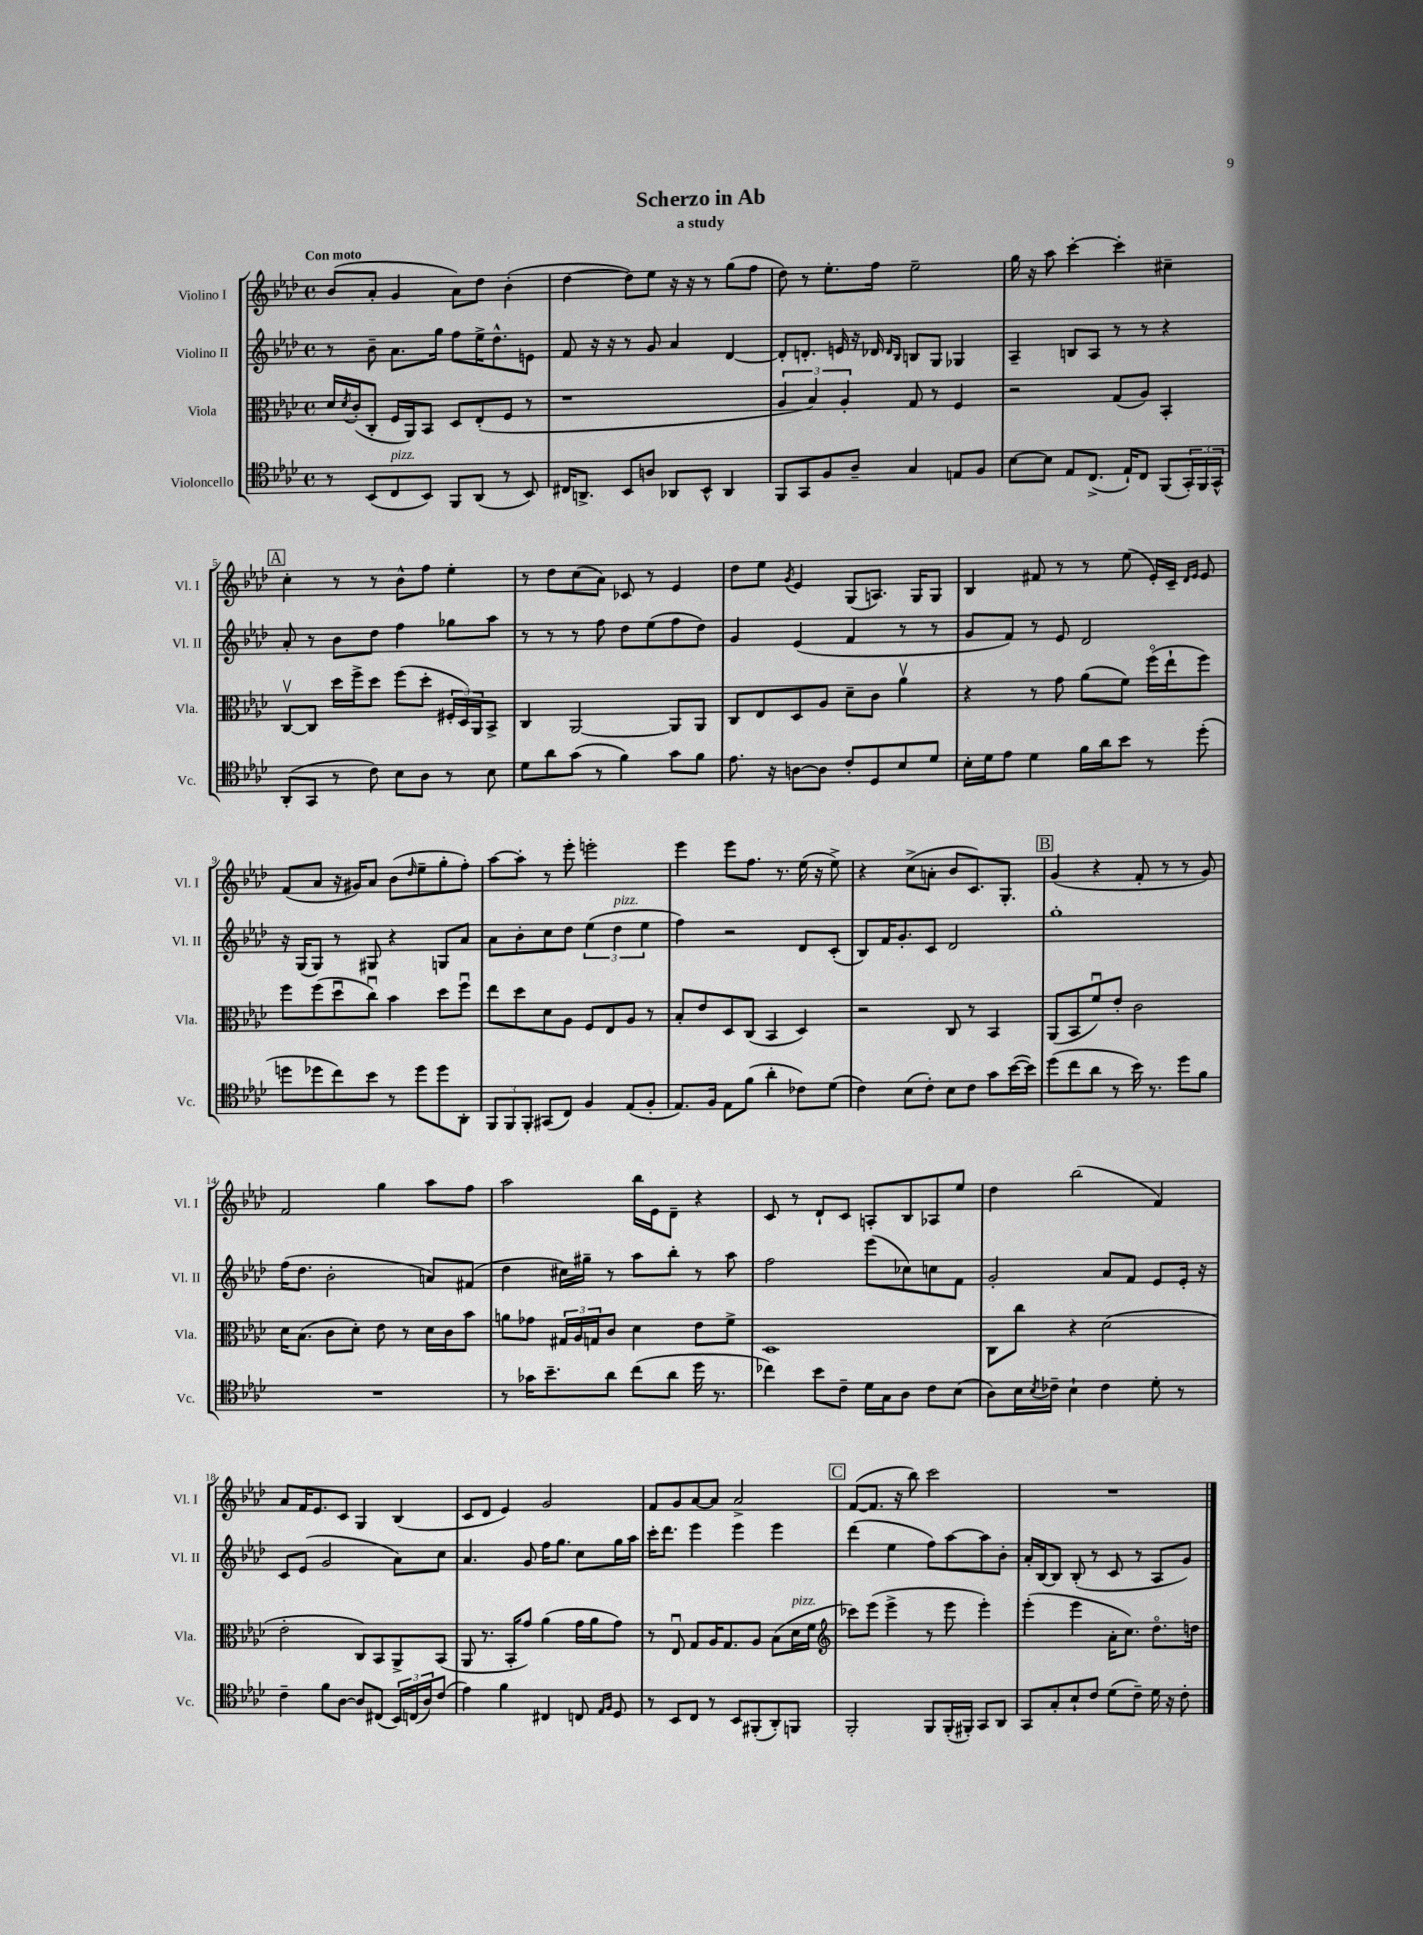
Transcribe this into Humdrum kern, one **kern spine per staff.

**kern	**kern	**kern	**kern
*part4	*part3	*part2	*part1
*staff4	*staff3	*staff2	*staff1
*I"Violoncello	*I"Viola	*I"Violino II	*I"Violino I
*I'Vc.	*I'Vla.	*I'Vl. II	*I'Vl. I
*clefC4	*clefC3	*clefG2	*clefG2
*k[b-e-a-d-]	*k[b-e-a-d-]	*k[b-e-a-d-]	*k[b-e-a-d-]
*M4/4	*M4/4	*M4/4	*M4/4
*met(c)	*met(c)	*met(c)	*met(c)
=1	=1	=1	=1
!	!	!	!LO:TX:a:B:t=Con moto
8r	16d-/LL	8r	(8b-/L
.	8qd-/	.	.
.	(16c'/J	.	.
(8BB-/L	8C'/J	8b-~\	8a-'/J
!LO:TX:a:i:t=pizz.	!	!	!
8C/	16F/LL	8.a-\L	4g/
.	16AA-/J)	.	.
8BB-/J)	8BB-/J	.	.
.	.	16gg\Jk	.
8FF/L	8D-/L	8ff\L	8a-\L)
(8AA-/J	(8E-'/	16ee-^\K	8dd-\J
.	.	8.dd-^^\	.
8r	8F/J	.	(4b-'\
8BB-/)	8r	8en\J	.
=2	=2	=2	=2
16C#X/KL	1r	8f/	[4dd-\
8.AAn^/J	.	.	.
.	.	16r	.
.	.	16r	.
8BB-/L	.	8r	8dd-\L])
8An/J	.	8g/	8ee-\J
8AA-X/L	.	4a-/	16r
.	.	.	16r
8BB-^^/J	.	.	8r
4AA-/	.	[4d-/	(8gg\L
.	.	.	8ff\J
=3	=3	=3	=3
8FF/L	6A-/	8d-'/L]	8dd-\)
8GG/	.	8.dn'/J	8r
.	6B-/)	.	.
8F/	.	.	8.ee-'\L
.	.	16en/	.
.	6A-'/	.	.
8A-~/J	.	16r	.
.	.	16d-X/	16ff\Jk
.	.	16qqd-/LL	.
.	.	16qqB-/JJ	.
4G/	8G/	8Bn/L	2ee-~\
.	8r	8G/J	.
8En/L	4F/	4G-X/	.
8F/J	.	.	.
=4	=4	=4	=4
[8B-\L	2r	4A-~/	16gg\
.	.	.	16r
8B-\J]	.	.	8aa-\
8E-/L	.	8Bn/L	[4ccc'\
(8.C^/J	.	8A-/J	.
.	(8G/L	8r	4ccc'\]
16E-`/KL)	.	.	.
8C/J	8A-/J)	8r	.
(8FF/L	4BB-'/	4r	4cc#X~\
24GG'/L)	.	.	.
24FF/	.	.	.
24GG^^/JJ	.	.	.
!!LO:LB:g=z
!!LO:REH:place=s1:t=A
=5	=5	=5	=5
(8AA-'/L	[8Cv/L	8a-'/	4cc'\
8GG/J	8C/J]	8r	.
8r	16dd-\LL	8b-\L	8r
.	16ff^\J	.	.
8c\)	8dd-\J	8dd-\J	8r
8B-\L	(8ff\L	4ff\	8b-^^\L
8A-\J	8dd-'\J	.	8ff\J
8r	24F#X'/LL	8gg-X\L	4ee-'\
.	24D-/)	.	.
.	24AA-/J	.	.
8B-\	8BB-^/J	8aa-\J	.
=6	=6	=6	=6
8d-\L	4C/	8r	8r
8a-\	.	8r	8dd-\L
(8g\J	[2AA-/	8r	(8cc\
8r	.	8ff\	8a-\J)
4f\)	.	8dd-\L	8c-X/
.	.	(8ee-\	8r
8g\L	8AA-/L]	8ff\	4e-/
8f\J	8AA-/J	8dd-\J)	.
=7	=7	=7	=7
8.e-\	8C/L	4g/	8dd-\L
.	8E-/	.	8ee-\J
16r	.	.	.
.	.	.	8qg/
[8An\L	8D-/	(4e-/	4e-/
8A\J]	8A-/J	.	.
8c'/L	8d-~\L	4f/	(8G/L
8D-/	8c\J	.	8.An/J)
8B-/	4a-v\	8r	.
.	.	.	16G/KL
8d-/J	.	8r	8G/J
=8	=8	=8	=8
16B-'\LL	4r	8g/L	4B-/
16d-\J	.	.	.
8e-\J	.	8f/J)	.
4d-\	8r	8r	8f#X/
.	8g\	8e-/	8r
16f\LL	(8a-\L	2d-/	8r
16a-\J	.	.	.
8b-\J	8f\J)	.	(8ee-\
8r	(16ff\LL	.	16e-'/LL)
.	16ee-`\J	.	16c~/JJ
.	.	.	16qqd-/LL
.	.	.	16qqe-/JJ
(8dd-'\	8ff\J)	.	8e-/
!!LO:LB:g=z
=9	=9	=9	=9
8ddn\L	8ff\L	16r	(8f/L
.	.	(16G/KL	.
8dd-X\	(8ff\	8G/J)	8a-/J
8cc\)	8dd-u\	8r	16r
.	.	.	16g#X/KL)
8b-\J	8ccu\J)	8G#X/	8a-/J
8r	4b-\	4r	(8b-\L
.	.	.	16qqdd-/
8dd-\L	.	.	8ee-~\
8dd-\	8dd-\L	8Gn/L	8gg'\
8AA-'\J	8ffu\J	8a-/J	8ff'\J)
=10	=10	=10	=10
12FF/L	8ee-\L	8a-\L	[8aa-\L
12FF/	.	.	.
.	8dd-\	8b-'\	8aa-'\J]
12FF'/J	.	.	.
(8GG#X/L	8d-\	8cc\	8r
8C/J)	8A-\J	8dd-\J	8eee-'\
4F/	8F/L	(6ee-\	2eeen'\
.	8E-/	.	.
!	!	!LO:TX:a:i:t=pizz.	!
.	.	6dd-\	.
(8E-/L	8A-/J	.	.
.	.	6ee-\	.
8F'/J	8r	.	.
=11	=11	=11	=11
8.E-/L)	8B-'/L	4ff\)	4eee-\
.	8e-/	.	.
16F/Jk	.	.	.
8E-\L	8D-/	2r	8eee-\L
(8f\J	(8C/J	.	8.ff\J
4a-'\	4BB-/	.	.
.	.	.	8.r
8c-X\L)	4D-/)	8d-/L	(16ee-\
.	.	.	16r
(8d-\J	.	(8c'/J	8ee-^\)
=12	=12	=12	=12
4c\)	2r	8B-/L)	4r
.	.	16f/K	.
.	.	8.g'/	.
(8B-\L	.	.	(8cc^\L
8c'\J)	.	8c/J	8an'\J
8B-\L	8C/	2d-/	8b-/L
8c\J	8r	.	8.c/)
8g\L	4BB-/	.	.
.	.	.	8.G'/J
([16b-\L	.	.	.
16b-\JJ])	.	.	.
!!LO:REH:place=s1:t=B
=13	=13	=13	=13
(8dd-\L	(8AA-/L	1gg'	(4g/
8cc\	8BB-/	.	.
8a-\J	8fu/)	.	4r
8r	8e-'/J	.	.
16b-\)	2c\	.	8f'/
8.r	.	.	.
.	.	.	8r
8dd-\L	.	.	8r
8f\J	.	.	8g/)
!!LO:LB:g=z
=14	=14	=14	=14
1r	16d-\KL	(16ff\KL	2f/
.	(8.B-\J	8.dd-\J	.
.	8c\L	2b-'\	.
.	8d-'\J)	.	.
.	8e-\	.	4gg\
.	8r	.	.
.	16d-\LL	8an/L)	8aa-\L
.	16c\J	.	.
.	8b-\J	(8f#X/J	8ff\J
=15	=15	=15	=15
8r	8an\L	4dd-\	2aa-\
16g-X\KL	8g-X\J	.	.
8.b-~\	.	.	.
.	24G#X/LL	16cc#X\LL)	.
.	24A-/	.	.
.	.	16gg#X~\JJ	.
.	24Gn/J	.	.
8a-\J	8c/J	8r	.
(8cc\L	4d-\	8aa-\L	16bb-\LL
.	.	.	16e-\J
8a-\J	.	8bb-'\J	8d-~\J
16dd-\	8e-\L	8r	4r
8.r	.	.	.
.	8f^\J	8aa-\	.
=16	=16	=16	=16
4cc-X\)	1D-	2ff\	8c/
.	.	.	8r
8b-\L	.	.	8d-`/L
8c~\J	.	.	8c/J
16d-\LL	.	(8eee-\L	8An'/L
16G\J	.	.	.
8A-\J	.	8cc-X\)	8B-/
8c\L	.	8ccn\	8A-X/
(8B-\J	.	8f\J	8ee-/J
=17	=17	=17	=17
8A-\L)	8C\L	2g'/	4dd-\
16B-\L	8cc\J	.	.
8qB-/	.	.	.
16c-X~\JJ	.	.	.
4B-`\	4r	.	(2bb-\
4c-\	(2d-\	8a-/L	.
.	.	8f/J	.
8d-'\	.	8e-/L	4f/)
8r	.	16e-'/Jk	.
.	.	16r	.
!!LO:LB:g=z
=18	=18	=18	=18
4c~\	2e-'\	8c/L	8a-/L
.	.	(8e-/J	16f/K
.	.	.	8.e-/
8f\L	.	2g/	.
[8A-\J	.	.	8c/J
8A-/L]	8C/L)	.	4G/
(8C#X/J	8BB-/	.	.
24BB-/LL)	8AA-^/	8a-\L)	(4B-/
(24Cn/	.	.	.
24A-/J)	.	.	.
(8c/J	(8BB-/J	8cc\J	.
=19	=19	=19	=19
4e-\)	8AA-/	4.a-/	8c/L
.	8.r	.	8d-/J
4f\	.	.	4e-/)
.	16BB-'/KL	.	.
.	8g/J)	8g/	.
4C#X/	(4a-\	16ff\KL	2g/
.	.	8.gg\J	.
8Cn/	16g\LL	8cc\L	.
.	16a-\J	.	.
16qqE-/LL	.	.	.
16qqF/JJ	.	.	.
8D-/	8g\J)	16gg\L	.
.	.	16aa-\JJ	.
=20	=20	=20	=20
8r	8r	16ccc'\KL	8f/L
.	.	8.ddd-\J	.
8BB-/L	8E-u/	.	8g/
8C/J	8G/L	4eee-\	[8a-/
8r	16A-/K	.	8a-/J]
.	8.G/	.	.
8BB-/L	.	4eee-\	2a-^/
(8FF#X'/	8A-/J	.	.
8AA-'/)	(8B-\L	4eee-\	.
!	!LO:TX:a:i:t=pizz.	!	!
8FFn/J	16d-\L	.	.
.	16f\JJ	.	.
!!LO:REH:place=s1:t=C
=21	=21	=21	=21
*	*clefG2	*	*
2FF'/	8ccc-X\L)	(4ddd-\	([8f/L
.	(8eee-\J	.	8.f/J]
.	4eee-^\	4ee-\	.
.	.	.	16r
.	.	.	8bb-\)
8FF/L	8r	8ff\L)	2ccc\
(16FF'/L	8eee-\	[8aa-\	.
16FF#X'/JJ)	.	.	.
8GG/L	4eee-'\)	8aa-\]	.
8AA-/J	.	8b-'\J	.
=22	=22	=22	=22
8GG/L	(4eee-'\	16a-'/LL	1r
.	.	[16B-/J	.
8G'/	.	8B-/J]	.
8B-`/	4eee-\	(8B-'/	.
8c/J	.	8r	.
(8d-\L	16a-'\KL	8c/	.
.	8.cc\J)	.	.
8c~\J)	.	8r	.
16d-\	8.dd-\L	8A-/L	.
16r	.	.	.
8c'\	.	8g/J)	.
.	16ddn\Jk	.	.
==	==	==	==
*-	*-	*-	*-
